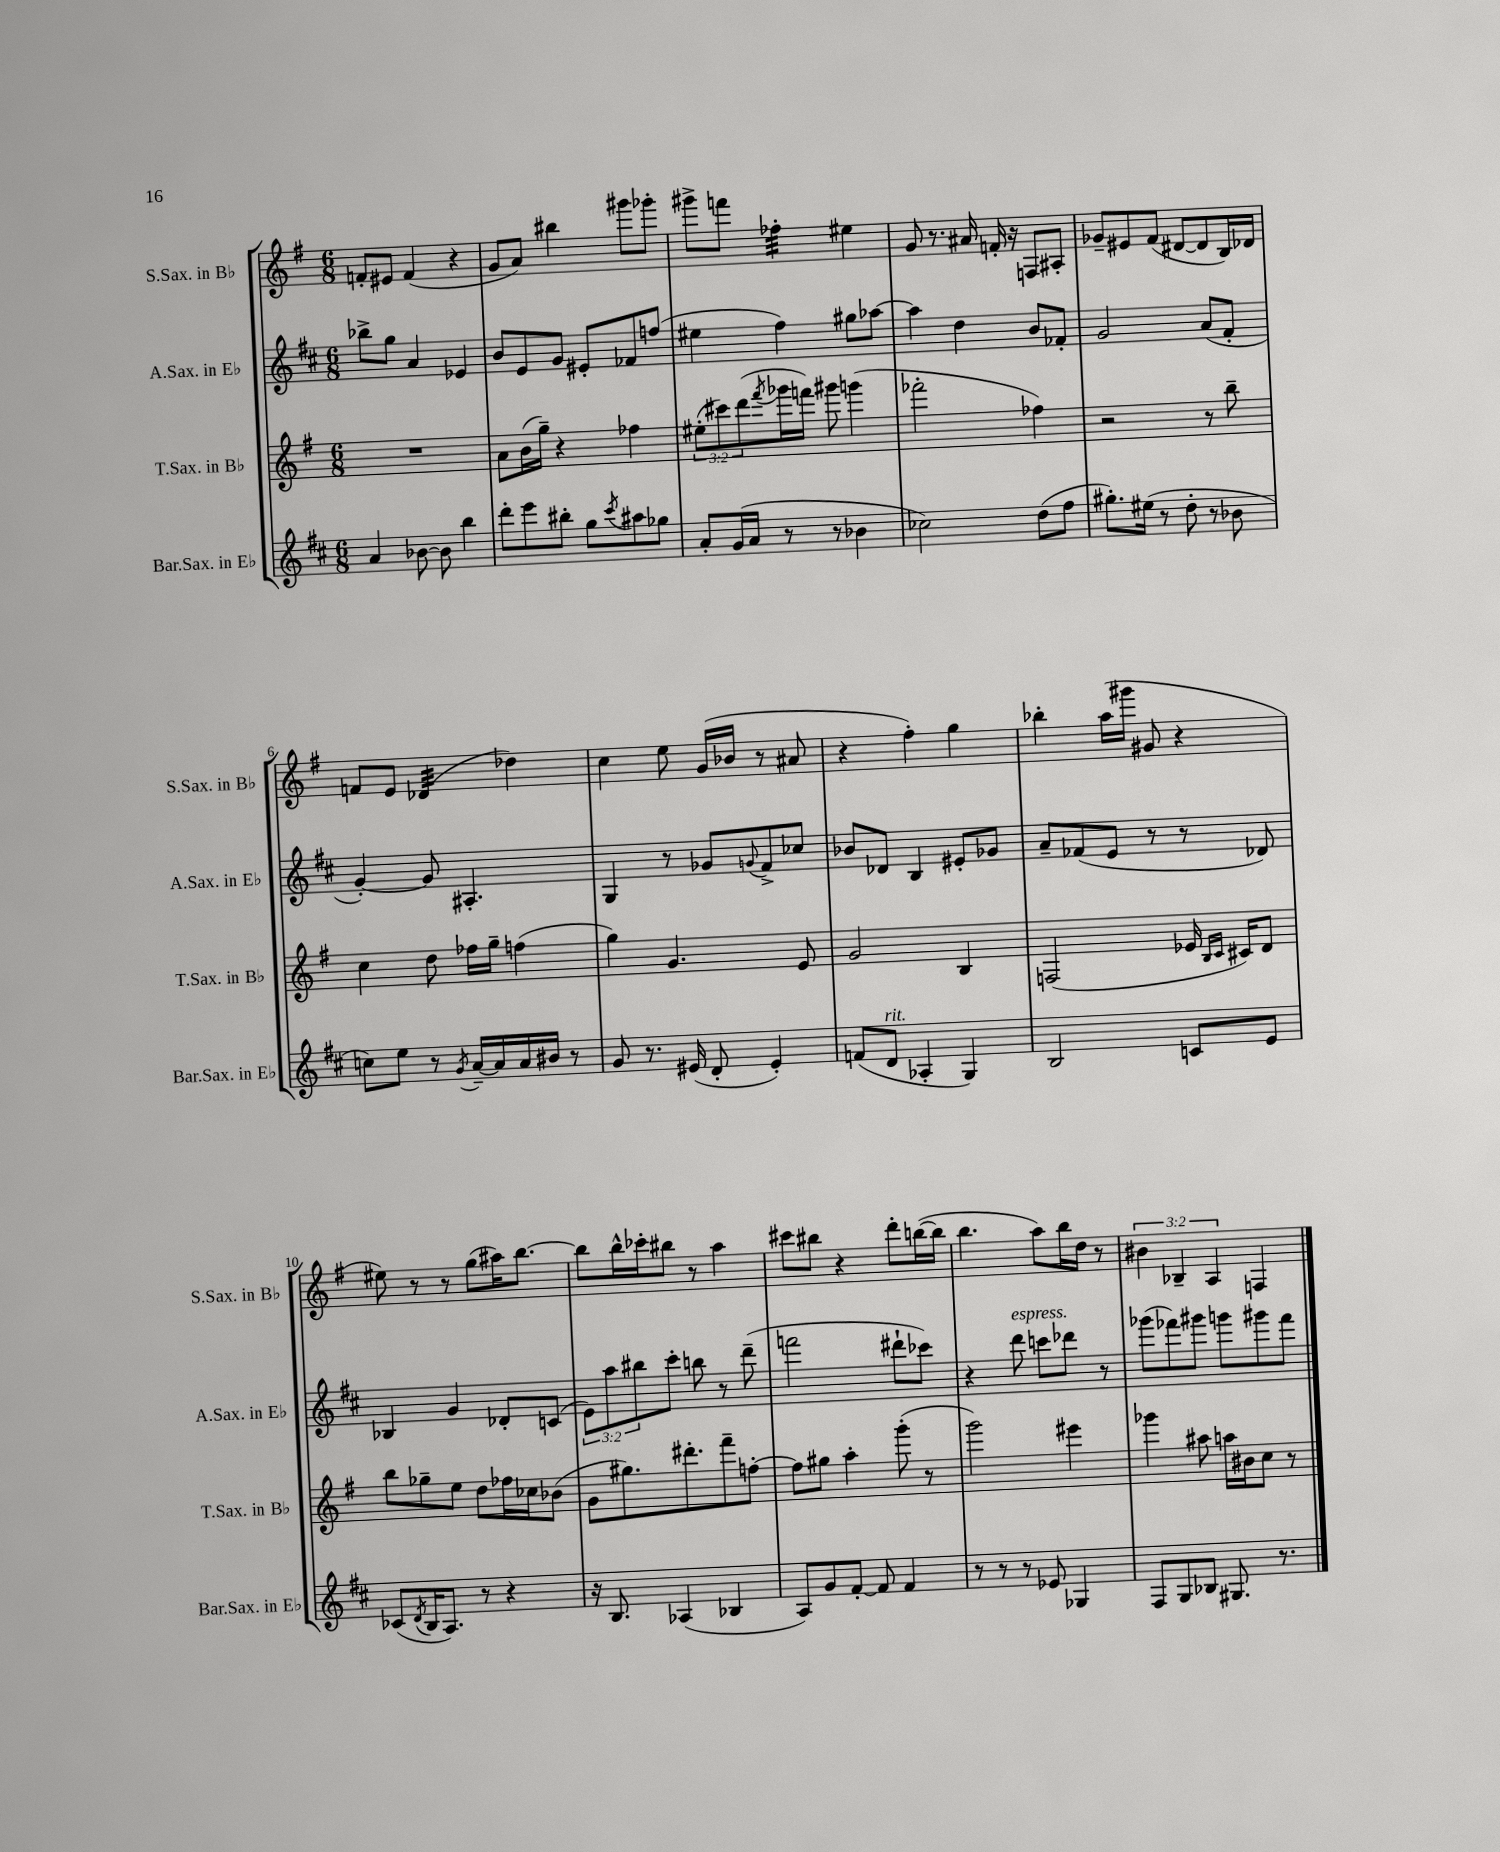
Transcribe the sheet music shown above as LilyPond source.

<<
\new StaffGroup <<
\new Staff = "s0" \with { instrumentName = "S.Sax. in Bb" shortInstrumentName = "S.Sax. in Bb" } {
    \clef treble \key g \major \numericTimeSignature \time 6/8 \override Staff.TupletNumber.text = #tuplet-number::calc-fraction-text
    f'8-. eis'8 f'4( r4 |
    g'8 a'8) bis''4 gis'''8 ges'''8-. |
    gis'''8-> f'''8 fes''4:32-. eis''4 |
    g'8 r8. ais'16 f'16-. r16 f8 ais8-. |
    ges'8-- eis'8 fis'8( dis'8~ dis'8 b16) des'16 |
    f'8 e'8 des'4:32( des''4) |
    c''4 e''8 g'16( bes'16 r8 ais'8 |
    r4 fis''4-.) g''4 |
    bes''4-. a''16( gis'''16 gis'8 r4 |
    eis''8) r8 r8 g''8( ais''16) b''8.~ |
    b''8 b''16-^ ces'''16-. bis''8 r8 a''4 |
    cis'''8 bis''8 r4 d'''8-. b''16~( b''16 |
    b''4. a''8) b''16 d''16 r8 |
    \tuplet 3/2 { bis'4 bes4-- a4 } f4 \bar "|." |
}
\new Staff = "s1" \with { instrumentName = "A.Sax. in Eb" shortInstrumentName = "A.Sax. in Eb" } {
    \clef treble \key d \major \numericTimeSignature \time 6/8 \override Staff.TupletNumber.text = #tuplet-number::calc-fraction-text
    bes''8-> g''8 a'4 ees'4 |
    b'8 e'8 g'8 eis'8-. fes'8 f''8( |
    eis''4 fis''4) gis''8 aes''8~ |
    aes''4 d''4 b'8 fes'8-. |
    g'2 a'8( fis'8-. |
    g'4~-.) g'8 ais4.-. |
    g4 r8 ges'8 \appoggiatura { g'8 } fis'8-> ces''8 |
    bes'8 des'8 b4 eis'8-. ges'8 |
    a'8-- fes'8( e'8 r8 r8 des'8) |
    bes4 g'4 des'8-. c'8( |
    \tuplet 3/2 { e'8) a''8 bis''8 } cis'''8-. b''8 r8 d'''8--( |
    f'''2 dis'''8-! ces'''8) |
    r4 d'''8^\markup { \italic "espress." } c'''8 des'''8 r8 |
    ges'''8( fes'''8) gis'''8 g'''8 gis'''8 fes'''8 \bar "|." |
}
\new Staff = "s2" \with { instrumentName = "T.Sax. in Bb" shortInstrumentName = "T.Sax. in Bb" } {
    \clef treble \key g \major \numericTimeSignature \time 6/8 \override Staff.TupletNumber.text = #tuplet-number::calc-fraction-text
    R2. |
    a'8 b'16( g''16--) r4 fes''4 |
    \tuplet 3/2 { eis''8-.( cis'''8) d'''8( } \acciaccatura { fis'''8 } ges'''16 f'''16) gis'''8 g'''4( |
    fes'''2-. fes''4) |
    r2 r8 b''8-- |
    c''4 d''8 fes''16 g''16-- f''4( |
    g''4) g'4. e'8 |
    g'2 b4 |
    f2( ees'16 \grace { b16 c'16 } cis'16) d'8 |
    b''8 ges''8-- e''8 d''8 fes''16 ces''16 bes'8( |
    g'8 gis''8.) dis'''8.-. fis'''8-- f''8~-. |
    f''8 gis''8 a''4-. g'''8-.( r8 |
    g'''2) eis'''4 |
    ges'''4 ais''8 a''16 bis'16 c''8 r8 \bar "|." |
}
\new Staff = "s3" \with { instrumentName = "Bar.Sax. in Eb" shortInstrumentName = "Bar.Sax. in Eb" } {
    \clef treble \key d \major \numericTimeSignature \time 6/8
    a'4 bes'8~ bes'8 b''4 |
    d'''8-. e'''8 bis''8-. g''8 \acciaccatura { cis'''8 } ais''8 ges''8 |
    a'8-. g'16( a'16 r8 r8 bes'4 |
    ces''2) d''8( fis''8 |
    gis''8.-.) eis''16( r8 d''8-. r8 bes'8 |
    c''8) e''8 r8 \acciaccatura { g'8 } a'16~-- a'16 a'16 bis'16 r8 |
    g'8 r8. eis'16( d'8-. eis'4-.) |
    f'8( d'8^\markup { \italic "rit." } aes4-. g4) |
    b2 c'8 e'8 |
    ces'8( \acciaccatura { d'8 } b16 a8.) r8 r4 |
    r16 b8. aes4( bes4 |
    a8) g'8 fis'8~-. fis'8 fis'4 |
    r8 r8 r8 ees'8 ges4 |
    fis8 g8 bes8 gis8. r8. \bar "|." |
}
>>
>>
